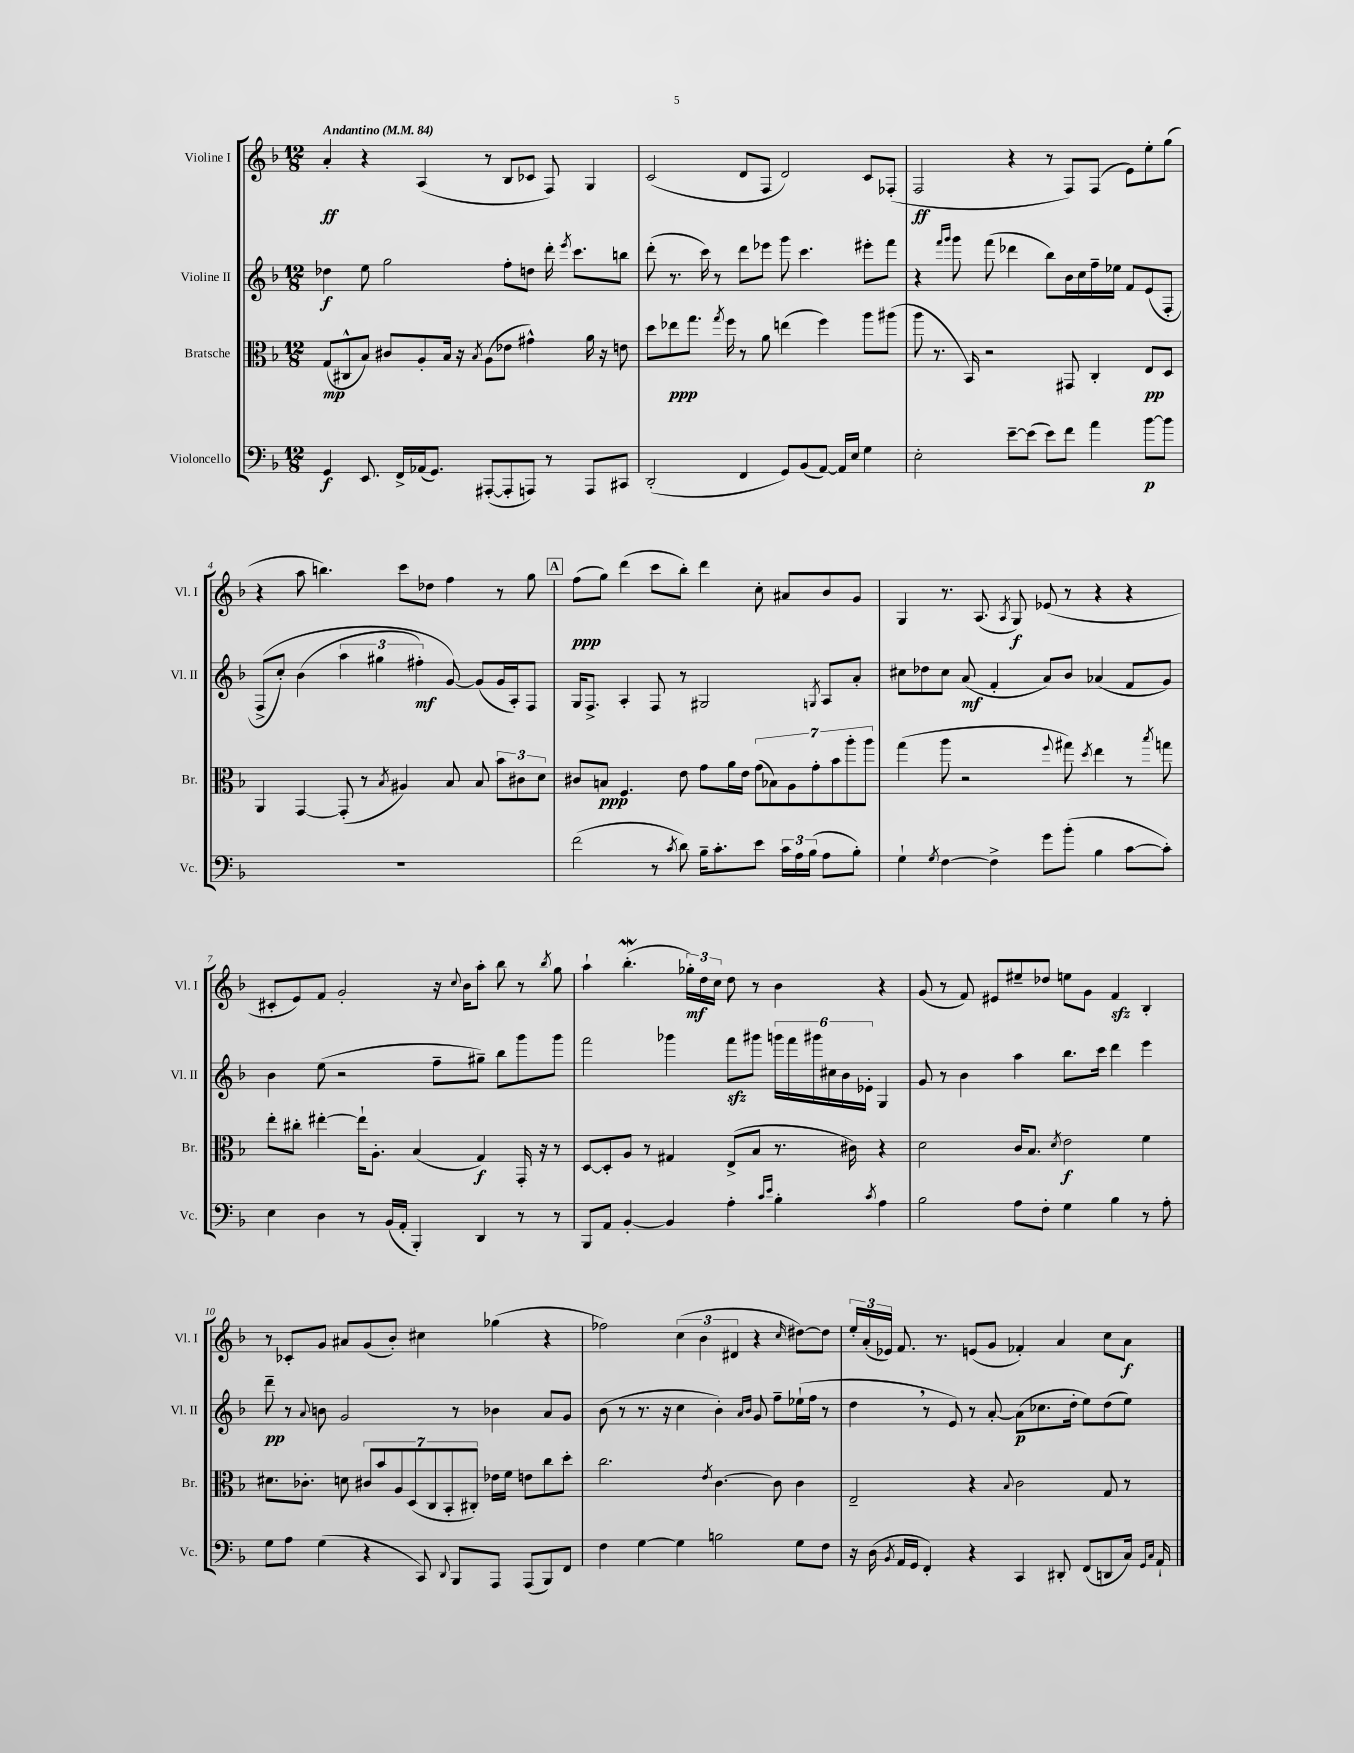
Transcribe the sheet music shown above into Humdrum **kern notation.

**kern	**dynam	**kern	**dynam	**kern	**dynam	**kern	**dynam
*part4	*part4	*part3	*part3	*part2	*part2	*part1	*part1
*staff4	*staff4	*staff3	*staff3	*staff2	*staff2	*staff1	*staff1
*I"Violoncello	*	*I"Bratsche	*	*I"Violine II	*	*I"Violine I	*
*I'Vc.	*	*I'Br.	*	*I'Vl. II	*	*I'Vl. I	*
*clefF4	*	*clefC3	*	*clefG2	*	*clefG2	*
*k[b-]	*	*k[b-]	*	*k[b-]	*	*k[b-]	*
*M12/8	*	*M12/8	*	*M12/8	*	*M12/8	*
*MM84	*	*MM84	*	*MM84	*	*MM84	*
=1	=1	=1	=1	=1	=1	=1	=1
!	!	!	!	!	!	!LO:TX:a:B:t=Andantino	!
4GG/	f	(8G/L	mp	4dd-X\	f	4a'/	ff
.	.	8C#X^^/	.	.	.	.	.
8.EE/	.	8B-/J)	.	8ee\	.	4r	.
.	.	8c#X/L	.	2gg\	.	.	.
16FF^/LL	.	.	.	.	.	.	.
(16AA-X/J	.	8A'/	.	.	.	(4A/	.
8.GG/J)	.	.	.	.	.	.	.
.	.	16B-/Jk	.	.	.	.	.
.	.	16r	.	.	.	.	.
.	.	8qB-/	.	.	.	.	.
([8AAA#X'/L	.	(8A\L	.	.	.	8r	.
8AAA#'/]	.	8e-X\J	.	8ff'\L	.	8B-/L	.
8AAAn/J)	.	4g#X^^\)	.	8ddn\J	.	8c-X/J	.
8r	.	.	.	16ddd'\	.	8F/)	.
.	.	.	.	8qeee/	.	.	.
.	.	.	.	8.ccc\L	.	.	.
8AAA/L	.	16a\	.	.	.	4G/	.
.	.	16r	.	.	.	.	.
8CC#X/J	.	8en\	.	8bbn\J	.	.	.
=2	=2	=2	=2	=2	=2	=2	=2
(2DD'/	.	8dd\L	.	(8ddd'\	.	(2c/	.
.	.	8ee-X\	ppp	8.r	.	.	.
.	.	8.gg\J	.	.	.	.	.
.	.	.	.	16ccc\)	.	.	.
.	.	.	.	8r	.	.	.
.	.	8qgg/	.	.	.	.	.
.	.	16ff\	.	.	.	.	.
4FF/	.	8r	.	8ddd\L	.	8d/L	.
.	.	8a\	.	8eee-X\J	.	8F/J	.
8GG/L)	.	(4een\	.	8ggg\	.	2d/)	.
(8BB-/	.	.	.	4.ccc\	.	.	.
[8AA/J)	.	4ff\)	.	.	.	.	.
16AA/LL]	.	.	.	.	.	.	.
16E/JJ	.	.	.	.	.	.	.
4G\	.	8aa\L	.	8eee#X'\L	.	8c/L	.
.	.	(8aa#X\J	.	8fff\J	.	(8F-X'/J	.
=3	=3	=3	=3	=3	=3	=3	=3
2E'\	.	8aa\	.	4r	.	2F/	ff
.	.	8.r	.	.	.	.	.
.	.	.	.	16qqfff/LL	.	.	.
.	.	.	.	16qqggg/JJ	.	.	.
.	.	.	.	8ggg\	.	.	.
.	.	16BB-/)	.	.	.	.	.
.	.	2r	.	(8fff\	.	.	.
[8e~\L	.	.	.	4ddd-X\	.	4r	.
(8e\J]	.	.	.	.	.	.	.
8e\L)	.	.	.	8bb-\L)	.	8r	.
8f\J	.	8GG#X/	.	16b-\L	.	8F/L)	.
.	.	.	.	16cc\	.	.	.
4a\	.	4C'/	.	16ff~\	.	(8F/J	.
.	.	.	.	16ee-X\JJ	.	.	.
.	.	.	.	8f/L	.	8e\L)	.
[8b-\L	p	8E/L	pp	(8e/	.	8ee'\	.
8b-\J]	.	8D/J	.	8F'/J	.	(8gg\J	.
!!LO:LB:g=z
=4	=4	=4	=4	=4	=4	=4	=4
1.r	.	4AA/	.	(8F^/L	.	4r	.
.	.	.	.	8cc'/J)	.	.	.
.	.	[4GG/	.	(4b-\	.	8aa\	.
.	.	.	.	.	.	4.bbn\)	.
.	.	(8GG'/]	.	6aa\	.	.	.
.	.	8r	.	.	.	.	.
.	.	.	.	6gg#X\	.	.	.
.	.	8qB-/	.	.	.	.	.
.	.	4A#X/)	.	.	.	8ccc\L	.
.	.	.	.	6ff#X'\)	mf	.	.
.	.	.	.	.	.	8dd-X\J	.
.	.	8B-/	.	[8g/)	.	4ff\	.
.	.	8B-/	.	(8g/L]	.	.	.
.	.	12b-\L	.	16g/L	.	8r	.
.	.	.	.	16A'/J)	.	.	.
.	.	12c#X\	.	.	.	.	.
.	.	.	.	8F/J	.	8gg\	.
.	.	12d\J	.	.	.	.	.
!!LO:REH:place=s1:t=A
=5	=5	=5	=5	=5	=5	=5	=5
(2f\	.	8c#X/L	.	16G/KL	.	(8ff\L	ppp
.	.	.	.	8.F^/J	.	.	.
.	.	8Bn/J	ppp	.	.	8gg\J)	.
.	.	4.F/	.	4A'/	.	(4ddd\	.
8r	.	.	.	8F/	.	8ccc\L	.
8qc/	.	.	.	.	.	.	.
8d\)	.	8e\	.	8r	.	8bb-'\J)	.
16B-~\KL	.	8g\L	.	2G#X/	.	4ddd\	.
8.c'\	.	.	.	.	.	.	.
.	.	16a\L	.	.	.	.	.
.	.	16e\JJ	.	.	.	.	.
8e\J	.	(14g\L	.	.	.	8cc'\	.
.	.	14B-X\)	.	.	.	.	.
24c\LL	.	.	.	.	.	8a#X/L	.
.	.	14A\	.	.	.	.	.
24A\	.	.	.	.	.	.	.
(24B-\JJ	.	.	.	.	.	.	.
.	.	14g'\	.	.	.	.	.
.	.	.	.	8qGn/	.	.	.
8A\L	.	.	.	8A/L	.	8b-/	.
.	.	14b-\	.	.	.	.	.
.	.	14aa'\	.	.	.	.	.
8B-'\J)	.	.	.	8a'/J	.	8g/J	.
.	.	14aa\J	.	.	.	.	.
=6	=6	=6	=6	=6	=6	=6	=6
4G`\	.	(4gg\	.	8cc#X\L	.	4G/	.
.	.	.	.	8dd-X\	.	.	.
8qG/	.	.	.	.	.	.	.
[4F\	.	8aa\	.	8cc#\J	.	8.r	.
.	.	2r	.	(8a/	mf	.	.
.	.	.	.	.	.	(8.A/	.
4F^\]	.	.	.	4f'/	.	.	.
.	.	.	.	.	.	8qA/	.
.	.	.	.	.	.	8G/)	f
8g\L	.	.	.	8a/L)	.	(8e-X/	.
.	.	8qqff/	.	.	.	.	.
(8b-'\J	.	8gg#X\)	.	8b-/J	.	8r	.
.	.	8qdd/	.	.	.	.	.
4B-\	.	4ee\	.	(4a-X/	.	4r	.
[8c\L	.	8r	.	8f/L	.	4r	.
.	.	8qbb-/	.	.	.	.	.
8c'\J])	.	8ggn\	.	8g/J)	.	.	.
!!LO:LB:g=z
=7	=7	=7	=7	=7	=7	=7	=7
4E\	.	8ee'\L	.	4b-\	.	8c#X'/L	.
.	.	8cc#X'\J	.	.	.	8e/)	.
4D\	.	[4ee#X'\	.	(8ee\	.	8f/J	.
.	.	.	.	2r	.	2g'/	.
8r	.	16ee#`\KL]	.	.	.	.	.
.	.	8.A'\J	.	.	.	.	.
(16BB-/LL	.	.	.	.	.	.	.
16AA'/JJ	.	.	.	.	.	.	.
4BBB-'/)	.	(4B-/	.	.	.	.	.
.	.	.	.	8ff~\L	.	16r	.
.	.	.	.	.	.	8qqcc/	.
.	.	.	.	.	.	16b-\KL	.
4DD/	.	4G/)	f	8gg#X~\J)	.	8aa'\J	.
.	.	.	.	8bb-\L	.	8bb-\	.
8r	.	16GG'/	.	8ggg\	.	8r	.
.	.	16r	.	.	.	.	.
.	.	.	.	.	.	8qbb-/	.
8r	.	8r	.	8ggg\J	.	8gg\	.
=8	=8	=8	=8	=8	=8	=8	=8
8BBB-/L	.	[8D/L	.	2fff\	.	4aa`\	.
8AA/J	.	8D'/]	.	.	.	.	.
[4BB-'/	.	8A/J	.	.	.	(4.bb-w'\	.
.	.	8r	.	.	.	.	.
4BB-/]	.	4G#X/	.	4ggg-X\	.	.	.
.	.	.	.	.	.	24gg-X'\LL)	mf
.	.	.	.	.	.	24dd\	.
.	.	.	.	.	.	24cc\JJ	.
4A'\	.	(8E^/L	.	8fffzz\L	.	8dd\	.
.	.	8B-/J	.	8ggg#X\J	.	8r	.
16qqc/LL	.	.	.	.	.	.	.
16qqe/JJ	.	.	.	.	.	.	.
4B-'\	.	8.r	.	24gggn\LL	.	4b-\	.
.	.	.	.	24fff\	.	.	.
.	.	.	.	24ggg#X\	.	.	.
.	.	.	.	24cc#X\	.	.	.
.	.	.	.	24b-\	.	.	.
.	.	16c#X\)	.	.	.	.	.
.	.	.	.	24e-X'\JJ	.	.	.
8qc/	.	.	.	.	.	.	.
4A\	.	4r	.	4G/	.	4r	.
=9	=9	=9	=9	=9	=9	=9	=9
2B-\	.	2d\	.	8g/	.	(8g/	.
.	.	.	.	8r	.	8r	.
.	.	.	.	4b-\	.	8f/)	.
.	.	.	.	.	.	8e#X/L	.
8A\L	.	16c/KL	.	4aa\	.	8ee#X~/	.
.	.	8.B-/J	.	.	.	.	.
8F'\J	.	.	.	.	.	8dd-X/J	.
.	.	8qd/	.	.	.	.	.
4G\	.	2e\	f	8.bb-\L	.	8een\L	.
.	.	.	.	.	.	8g\J	.
.	.	.	.	16ccc\Jk	.	.	.
4B-\	.	.	.	4ddd\	.	4fzz/	.
8r	.	4f\	.	4eee\	.	4B-'/	.
8A'\	.	.	.	.	.	.	.
!!LO:LB:g=z
=10	=10	=10	=10	=10	=10	=10	=10
8G\L	.	8.d#X\L	.	8ddd~\	pp	8r	.
8A\J	.	.	.	8r	.	8c-X'/L	.
.	.	8.c-X'\J	.	.	.	.	.
.	.	.	.	8qqa/	.	.	.
(4G\	.	.	.	8bn\	.	8g/J	.
.	.	8dn\	.	2g/	.	8a#X/L	.
4r	.	14c#X/L	.	.	.	(8g/	.
.	.	14b-/	.	.	.	.	.
.	.	.	.	.	.	8b-'/J)	.
.	.	14A/	.	.	.	.	.
.	.	(14D/	.	.	.	.	.
8CC/)	.	.	.	.	.	4cc#X\	.
.	.	14C/	.	.	.	.	.
.	.	14BB-'/	.	.	.	.	.
8qqDD/	.	.	.	.	.	.	.
8BBB-/L	.	.	.	8r	.	.	.
.	.	14C#X'/J)	.	.	.	.	.
8AAA/J	.	16e-X\LL	.	4b-X\	.	(4gg-X\	.
.	.	16f\JJ	.	.	.	.	.
(8AAA/L	.	8en\L	.	.	.	.	.
8BBB-/)	.	8cc\	.	8a/L	.	4r	.
8FF/J	.	8dd'\J	.	8g/J	.	.	.
=11	=11	=11	=11	=11	=11	=11	=11
4F\	.	2.cc\	.	(8b-\	.	2ff-X\)	.
.	.	.	.	8r	.	.	.
[4G\	.	.	.	8.r	.	.	.
.	.	.	.	16r	.	.	.
4G\]	.	.	.	4cc\	.	(6cc\	.
.	.	.	.	.	.	6b-\	.
.	.	8qe/	.	.	.	.	.
2Bn\	.	[4.c\	.	4b-'\)	.	.	.
.	.	.	.	.	.	6d#X/	.
.	.	.	.	16qqa/LL	.	.	.
.	.	.	.	16qqb-/JJ	.	.	.
.	.	.	.	8g/	.	4r	.
.	.	8c\]	.	8ff~\L	.	.	.
.	.	.	.	.	.	16qqcc/	.
8G\L	.	4c\	.	(16ee-X`\L	.	[8dd#X\L)	.
.	.	.	.	16ff\JJ	.	.	.
8F\J	.	.	.	8r	.	8dd#\J]	.
=12	=12	=12	=12	=12	=12	=12	=12
16r	.	2E~/	.	4dd,\	.	24ee'/LL	.
.	.	.	.	.	.	(24a'/	.
(16D\	.	.	.	.	.	.	.
.	.	.	.	.	.	24e-X/JJ)	.
8qBB-/	.	.	.	.	.	.	.
16AA/LL	.	.	.	.	.	8.f/	.
16GG/JJ	.	.	.	.	.	.	.
4FF'/)	.	.	.	8r	.	.	.
.	.	.	.	.	.	8.r	.
.	.	.	.	8e/)	.	.	.
4r	.	4r	.	8r	.	(8en/L	.
.	.	.	.	[8a'/	.	8g/J	.
.	.	8qqB-/	.	.	.	.	.
4CC/	.	2c\	.	(8a\L]	p	4f-X'/)	.
.	.	.	.	8.cc-X\	.	.	.
8DD#X'/	.	.	.	.	.	4a/	.
.	.	.	.	16dd'\Jk	.	.	.
(8FF/L	.	.	.	8ee\L)	.	.	.
8DDn/	.	8G/	.	(8dd\	.	8cc\L	.
16C/Jk)	.	8r	.	8ee\J)	.	8a\J	f
16qqGG/LL	.	.	.	.	.	.	.
16qqC/JJ	.	.	.	.	.	.	.
16AA`/	.	.	.	.	.	.	.
==	==	==	==	==	==	==	==
*-	*-	*-	*-	*-	*-	*-	*-
